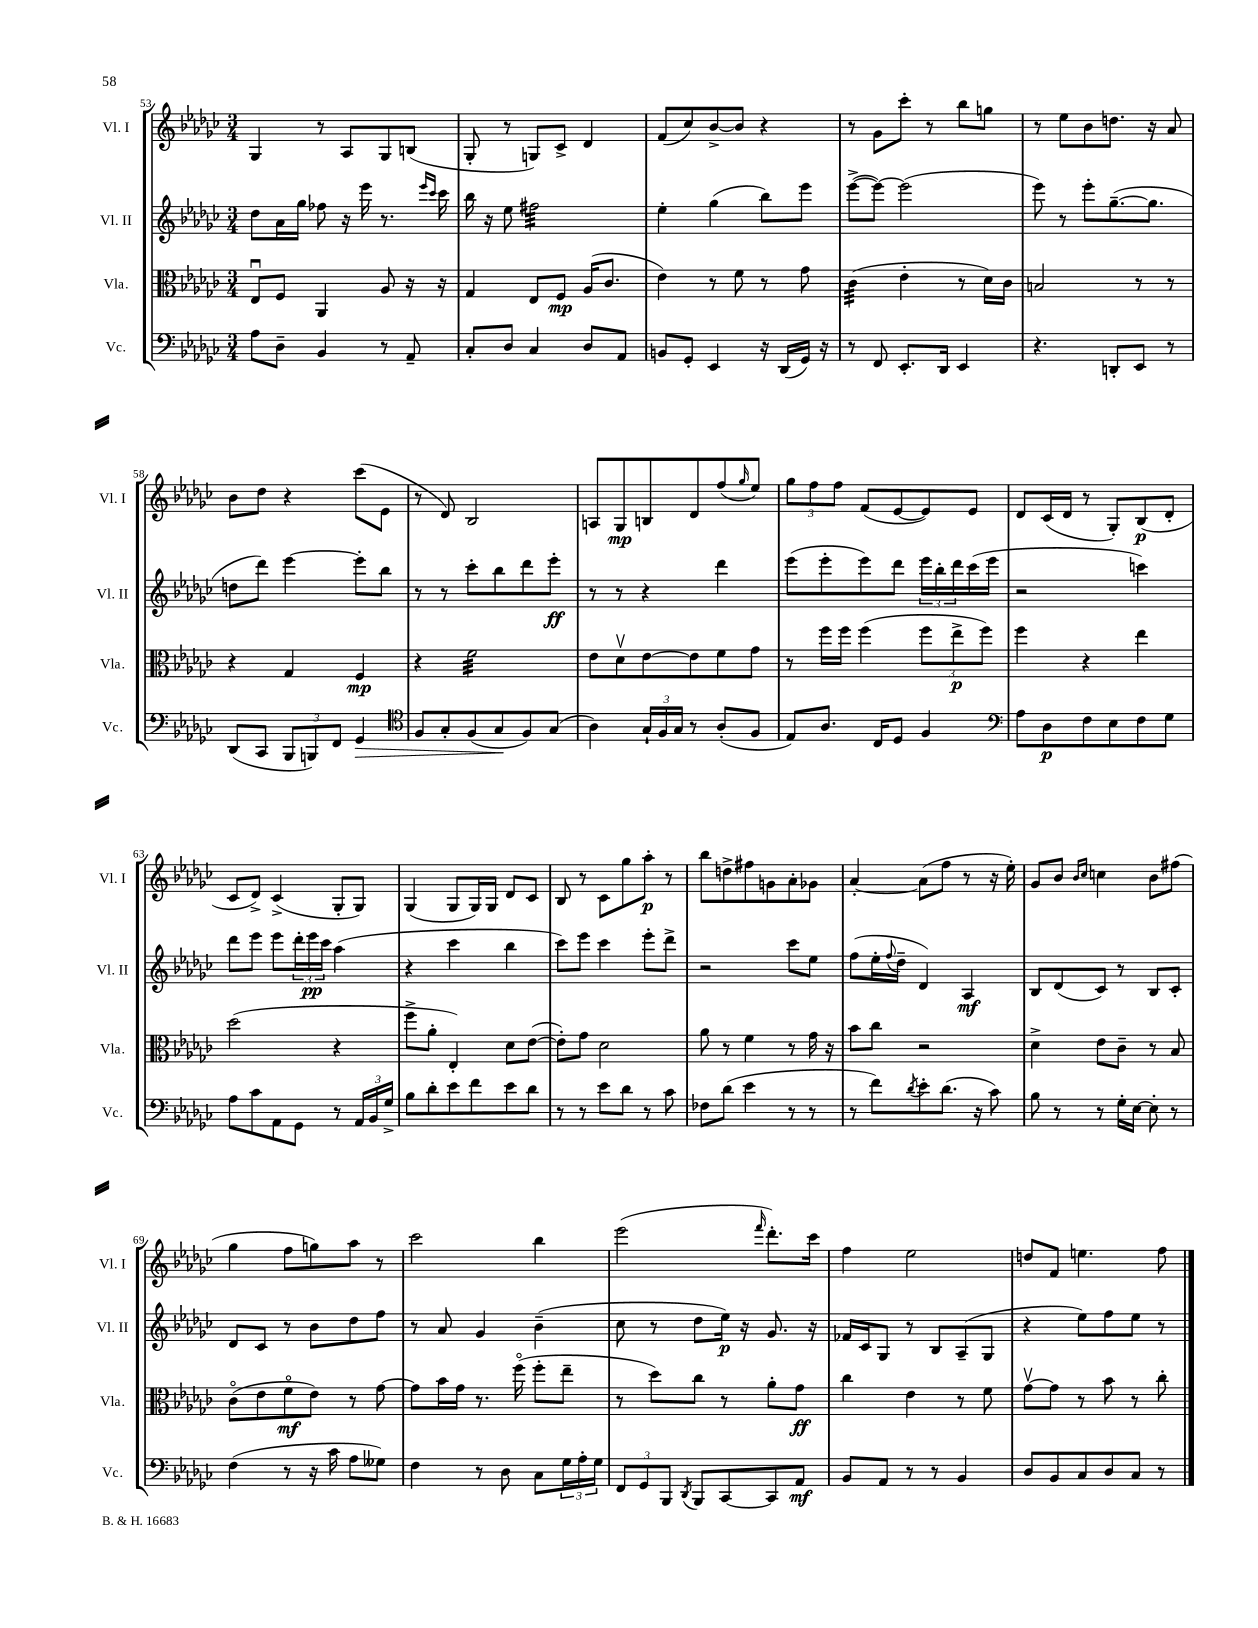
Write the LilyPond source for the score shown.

<<
\new StaffGroup <<
\new Staff = "s0" \with { instrumentName = "Vl. I" shortInstrumentName = "Vl. I" } {
    \clef treble \key ges \major \numericTimeSignature \time 3/4
    ges4 r8 aes8 ges8 b8( |
    ges8-. r8 g8) ces'8-> des'4 |
    f'8( ces''8) bes'8~-> bes'8 r4 |
    r8 ges'8 ces'''8-. r8 bes''8 g''8 |
    r8 ees''8 bes'8 d''8. r16 aes'8 |
    bes'8 des''8 r4 ces'''8( ees'8 |
    r8 des'8) bes2 |
    a8 ges8\mp b8 des'8 f''8( \grace { ges''16 } ees''8) |
    \tuplet 3/2 { ges''8 f''8 f''8 } f'8( ees'8~ ees'8) ees'8 |
    des'8 ces'16( des'16 r8 ges8-.) bes8\p( des'8-. |
    ces'8 des'8->) ces'4->( ges8-. ges8) |
    ges4( ges8 ges16) ges16 des'8 ces'8 |
    bes8 r8 ces'8 ges''8 aes''8-.\p r8 |
    bes''8 d''8-> fis''8 g'8 aes'8-. ges'8 |
    aes'4~-. aes'8( f''8 r8 r16 ees''16-.) |
    ges'8 bes'8 \grace { bes'16 ces''16 } c''4 bes'8 fis''8( |
    ges''4 f''8 g''8) aes''8 r8 |
    ces'''2 bes''4 |
    ees'''2( \grace { f'''16 } des'''8.-.) ces'''16 |
    f''4 ees''2 |
    d''8 f'8 e''4. f''8 \bar "|." |
}
\new Staff = "s1" \with { instrumentName = "Vl. II" shortInstrumentName = "Vl. II" } {
    \clef treble \key ges \major \numericTimeSignature \time 3/4
    des''8 aes'16 ges''16 fes''8 r16 ees'''16 r8. \grace { ees'''16 ces'''16 } ces'''16 |
    bes''16 r16 ees''8 fis''2:32 |
    ees''4-. ges''4( bes''8) ees'''8 |
    ees'''8~->( ees'''8~) ees'''2( |
    ees'''8) r8 ees'''8-. ges''8.~--( ges''8. |
    d''8 des'''8) ees'''4~ ees'''8-. bes''8 |
    r8 r8 ces'''8-. bes''8 des'''8 ees'''8-.\ff |
    r8 r8 r4 des'''4 |
    ees'''8( ees'''8-. ees'''8) des'''8 \tuplet 3/2 { ees'''16 bes''16-. des'''16 } ces'''16( ees'''16 |
    r2 c'''4) |
    des'''8 ees'''8 ees'''8 \tuplet 3/2 { des'''16-. ees'''16\pp ces'''16 } aes''4( |
    r4 ces'''4 bes''4 |
    ces'''8) ees'''8 ces'''4 ees'''8-. des'''8-> |
    r2 ces'''8 ees''8 |
    f''8( ees''16-. \appoggiatura { f''8 } des''16-- des'4) aes4\mf |
    bes8 des'8( ces'8) r8 bes8 ces'8-. |
    des'8 ces'8 r8 bes'8 des''8 f''8 |
    r8 aes'8 ges'4 bes'4--( |
    ces''8 r8 des''8 ees''16\p) r16 ges'8. r16 |
    fes'16 ces'16 ges8 r8 bes8 aes8--( ges8 |
    r4 ees''8) f''8 ees''8 r8 \bar "|." |
}
\new Staff = "s2" \with { instrumentName = "Vla." shortInstrumentName = "Vla." } {
    \clef alto \key ges \major \numericTimeSignature \time 3/4
    ees8\downbow f8 aes,4 aes8 r16 r16 |
    ges4 ees8 f8\mp aes16( ces'8. |
    ees'4) r8 f'8 r8 ges'8 |
    ces'4:32( ees'4-. r8 des'16) ces'16 |
    b2 r8 r8 |
    r4 ges4 f4\mp |
    r4 f'2:32 |
    ees'8 des'8\upbow ees'8~ ees'8 f'8 ges'8 |
    r8 f''16 f''16 f''4( \tuplet 3/2 { f''8 ees''8->\p f''8) } |
    f''4 r4 ees''4 |
    des''2( r4 |
    f''8-> aes'8-. ees4-.) des'8 ees'8~( |
    ees'8-.) ges'8 des'2 |
    aes'8 r8 f'4 r8 ges'16 r16 |
    bes'8 ces''8 r2 |
    des'4-> ees'8 ces'8-- r8 bes8 |
    ces'8\flageolet( ees'8 f'8\flageolet\mf ees'8) r8 ges'8~ |
    ges'8 bes'16 ges'16 r8. f''16\flageolet( f''8-. ees''8-- |
    r8 des''8) ces''8 r8 aes'8-. ges'8\ff |
    ces''4 ees'4 r8 f'8 |
    ges'8~\upbow ges'8 r8 bes'8 r8 ces''8-. \bar "|." |
}
\new Staff = "s3" \with { instrumentName = "Vc." shortInstrumentName = "Vc." } {
    \clef bass \key ges \major \numericTimeSignature \time 3/4
    aes8 des8-- bes,4 r8 aes,8-- |
    ces8-. des8 ces4 des8 aes,8 |
    b,8 ges,8-. ees,4 r16 des,16( ges,16) r16 |
    r8 f,8 ees,8.-. des,16 ees,4 |
    r4. d,8-. ees,8 r8 |
    des,8( ces,8 \tuplet 3/2 { bes,,8 b,,8) f,8 } ges,4\> |
    \clef tenor f8 ges8-. f8( ges8\! f8) ges8( |
    aes4) \tuplet 3/2 { ges16-! f16 ges16 } r8 aes8-.( f8 |
    ees8) aes8. ces16 des8 f4 |
    \clef bass aes8 des8\p f8 ees8 f8 ges8 |
    aes8 ces'8 aes,8 ges,8 r8 \tuplet 3/2 { aes,16 bes,16 ges16-> } |
    bes8 des'8-. ees'8 f'8 ees'8 des'8 |
    r8 r8 ees'8 des'8 r8 ces'8 |
    fes8 des'8( ees'4 r8 r8 |
    r8 f'8) \acciaccatura { des'8 } ees'8-. des'8.( r16 ces'8) |
    bes8 r8 r8 ges16-. ees16~ ees8-. r8 |
    f4( r8 r16 ces'16 aes8 geses8) |
    f4 r8 des8 ces8 \tuplet 3/2 { ges16 aes16-. ges16 } |
    \tuplet 3/2 { f,8 ges,8 bes,,8 } \acciaccatura { des,8 } bes,,8 ces,8~ ces,8 aes,8\mf |
    bes,8 aes,8 r8 r8 bes,4 |
    des8 bes,8 ces8 des8 ces8 r8 \bar "|." |
}
>>
>>
\layout { \context { \Score currentBarNumber = #53 } }
